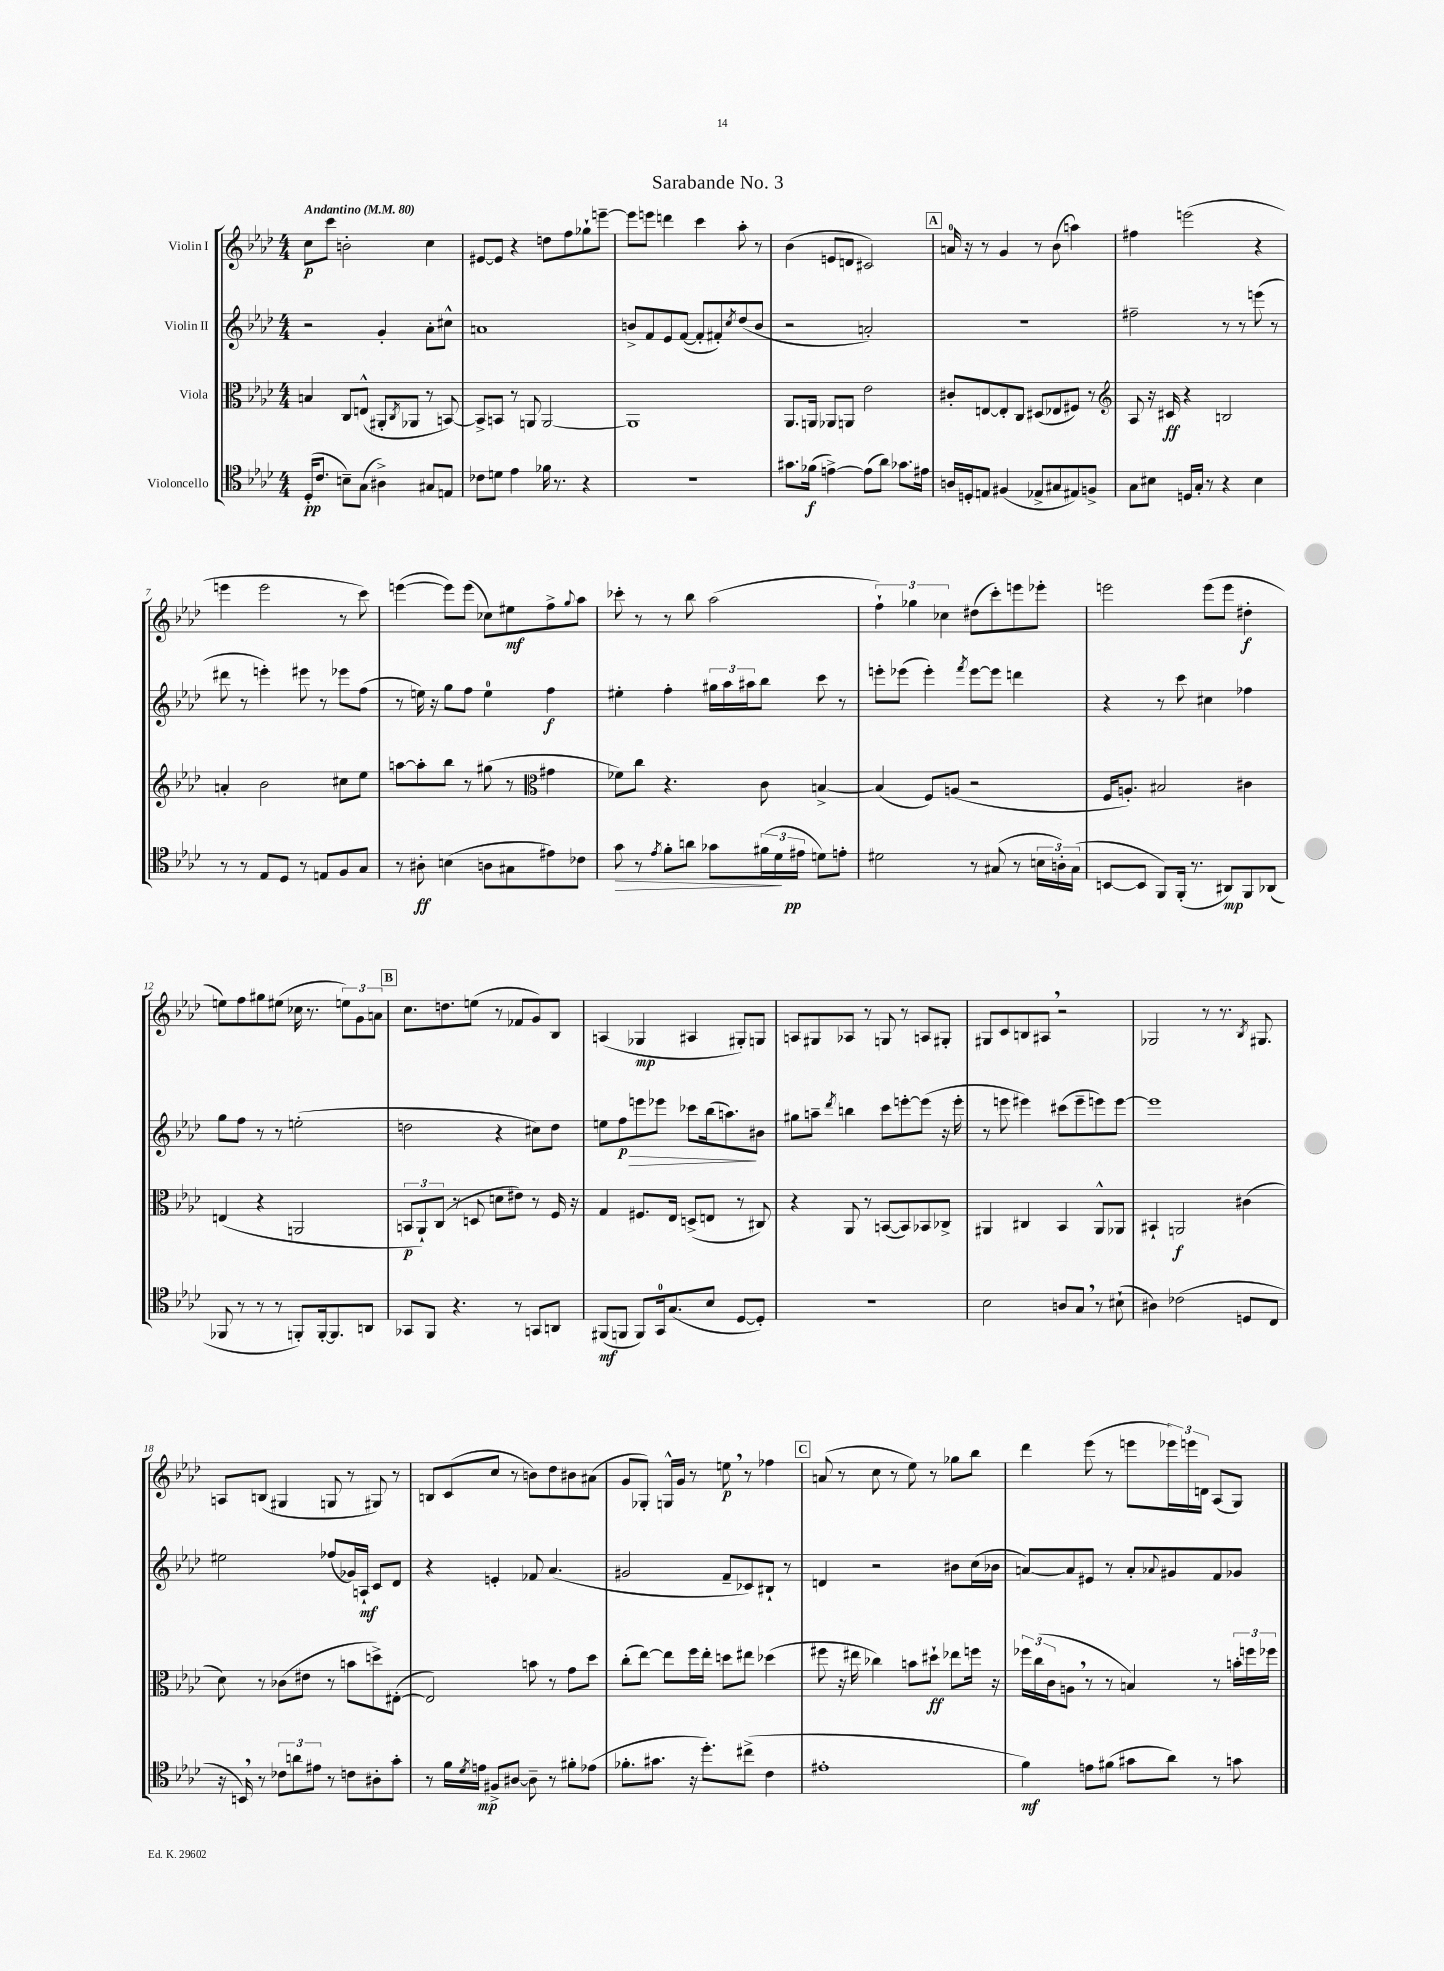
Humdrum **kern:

**kern	**dynam	**kern	**dynam	**kern	**dynam	**kern	**dynam
*part4	*part4	*part3	*part3	*part2	*part2	*part1	*part1
*staff4	*staff4	*staff3	*staff3	*staff2	*staff2	*staff1	*staff1
*I"Violoncello	*	*I"Viola	*	*I"Violin II	*	*I"Violin I	*
*clefC4	*	*clefC3	*	*clefG2	*	*clefG2	*
*k[b-e-a-d-]	*	*k[b-e-a-d-]	*	*k[b-e-a-d-]	*	*k[b-e-a-d-]	*
*M4/4	*	*M4/4	*	*M4/4	*	*M4/4	*
*MM80	*	*MM80	*	*MM80	*	*MM80	*
=1	=1	=1	=1	=1	=1	=1	=1
!	!	!	!	!	!	!LO:TX:a:B:t=Andantino	!
(16D-'/KL	pp	4Bn/	.	2r	.	8cc\L	p
8.c/J	.	.	.	.	.	.	.
.	.	.	.	.	.	8ccc\J	.
8Bn~\L)	.	8C/L	.	.	.	2bn'\	.
(8G\J	.	(8En^^/J	.	.	.	.	.
4A#X^\)	.	8AA#X'/L	.	4g'/	.	.	.
.	.	8qC/	.	.	.	.	.
.	.	8AA-X/J	.	.	.	.	.
8G#X/L	.	8r	.	8a-'\L	.	4cc\	.
8En/J	.	[8BBn/)	.	8cc#X^^\J	.	.	.
=2	=2	=2	=2	=2	=2	=2	=2
8c-X\L	.	8BB^/L]	.	1an	.	[8e#X/L	.
8dn\J	.	8BBn/J	.	.	.	8e#/J]	.
4e-\	.	8r	.	.	.	4r	.
.	.	8AAn/	.	.	.	.	.
16f-X\	.	[2AA/	.	.	.	8ddn\L	.
8.r	.	.	.	.	.	.	.
.	.	.	.	.	.	8ff\	.
4r	.	.	.	.	.	8gg-X`\	.
.	.	.	.	.	.	[8eeen~\J	.
=3	=3	=3	=3	=3	=3	=3	=3
1r	.	1AA]	.	8bn^/L	.	8eee\L]	.
.	.	.	.	8f/	.	8eeen\J	.
.	.	.	.	8e-/	.	4dddn\	.
.	.	.	.	([8f/J	.	.	.
.	.	.	.	8f'/L]	.	4ccc\	.
.	.	.	.	8f#X'/)	.	.	.
.	.	.	.	8qcc/	.	.	.
.	.	.	.	(8dd-/	.	8aa-'\	.
.	.	.	.	8b/J	.	8r	.
=4	=4	=4	=4	=4	=4	=4	=4
8.g#X\L	.	8.AA-/L	.	2r	.	(4b-\	.
(16f-X\Jk	f	16AAn/Jk	.	.	.	.	.
[4en^\)	.	8AA-X/L	.	.	.	8en/L	.
.	.	8AAn/J	.	.	.	8dn/J	.
(8e\L]	.	2e-\	.	2an'/)	.	2c#X/)	.
8a-\J)	.	.	.	.	.	.	.
8.g-X\L	.	.	.	.	.	.	.
16e#X\Jk	.	.	.	.	.	.	.
!!LO:REH:place=s1:t=A
=5	=5	=5	=5	=5	=5	=5	=5
16An/LL	.	8c#X'/L	.	1r	.	16an/	.
16Dn'/J	.	.	.	.	.	16r	.
8En/J	.	[8En/	.	.	.	8r	.
(4F#X/	.	8E'/]	.	.	.	4g/	.
.	.	8C/J	.	.	.	.	.
8E-X^/L	.	(8D#X/L	.	.	.	8r	.
8G#X/	.	8E-X/	.	.	.	(8b-\	.
8E#X/)	.	8F#X/J)	.	.	.	4aan\)	.
8Fn^/J	.	8r	.	.	.	.	.
=6	=6	=6	=6	=6	=6	=6	=6
*	*	*clefG2	*	*	*	*	*
8G\L	.	8A-/	.	2ff#X~\	.	4ff#X\	.
8B#X\J	.	16r	.	.	.	.	.
.	.	16c#X/	ff	.	.	.	.
16Dn/LL	.	4r	.	.	.	(2eeen\	.
16G'/JJ	.	.	.	.	.	.	.
8r	.	.	.	.	.	.	.
4r	.	2Bn/	.	8r	.	.	.
.	.	.	.	8r	.	.	.
4B#\	.	.	.	(8eeen\	.	4r	.
.	.	.	.	8r	.	.	.
!!LO:LB:g=z
=7	=7	=7	=7	=7	=7	=7	=7
8r	.	4an'/	.	8ddd#X\	.	4eeen\	.
8r	.	.	.	8r	.	.	.
8E-/L	.	2b-\	.	4eeen'\)	.	2eee\	.
8D-/J	.	.	.	.	.	.	.
8r	.	.	.	8eee#X\	.	.	.
8En/L	.	.	.	8r	.	.	.
8F/	.	8cc#X\L	.	8eee-X\L	.	8r	.
8G/J	.	8ee-\J	.	(8ff\J	.	8ccc\)	.
=8	=8	=8	=8	=8	=8	=8	=8
8r	.	[8aan\L	.	8r	.	([4eeen\	.
8A#X'\	ff	8aa'\]	.	16een\)	.	.	.
.	.	.	.	16r	.	.	.
(4Bn\	.	8bb-\J	.	8gg\L	.	8eee\L])	.
.	.	8r	.	8ff\J	.	(8eee\J	.
8An\L	.	(8gg#X\	.	4ee\	.	8cc-X\L)	.
8G#X\	.	8r	.	.	.	8ee#X\	mf
*	*	*clefC3	*	*	*	*	*
8e#X\)	.	4g#X\	.	4ff\	f	8ff^\	.
.	.	.	.	.	.	8qqgg/	.
8c-X\J	.	.	.	.	.	8aa-\J	.
=9	=9	=9	=9	=9	=9	=9	=9
!	!LO:HP:b	!	!	!	!	!	!
8g\	>	8f-X\L)	.	4ee#X'\	.	8ccc-X'\	.
8r	.	8cc\J	.	.	.	8r	.
8qe-/	.	.	.	.	.	.	.
8f'\L	.	4.r	.	4ff'\	.	8r	.
8an\J	.	.	.	.	.	8bb-\	.
8g-X\L	.	.	.	24gg#X\LL	.	(2aa-\	.
.	.	.	.	24aa-\	.	.	.
.	.	.	.	24aa#X\J	.	.	.
(24f#X\L	.	8c\	.	8bb-\J	.	.	.
24d-\	.	.	.	.	.	.	.
24e#X\JJ	] pp	.	.	.	.	.	.
8dn\L)	.	[4Bn^/	.	8ccc\	.	.	.
8en'\J	.	.	.	8r	.	.	.
=10	=10	=10	=10	=10	=10	=10	=10
2d#X\	.	(4B/]	.	8eeen'\L	.	6ff`\)	.
.	.	.	.	(8eee-X\J	.	.	.
.	.	.	.	.	.	6gg-X\	.
.	.	8F/L)	.	4eee-'\)	.	.	.
.	.	.	.	.	.	6cc-X\	.
.	.	(8An/J	.	.	.	.	.
.	.	.	.	8qfff/	.	.	.
8r	.	2r	.	[8eee-\L	.	(8dd#X\L	.
(8G#X/	.	.	.	8eee-\J]	.	8ccc'\)	.
8r	.	.	.	4dddn\	.	8eeen\	.
24Bn\LL	.	.	.	.	.	8eee-X'\J	.
24An'\)	.	.	.	.	.	.	.
(24G#\JJ	.	.	.	.	.	.	.
=11	=11	=11	=11	=11	=11	=11	=11
[8BBn/L	.	16F/KL	.	4r	.	2eeen\	.
.	.	8.An'/J)	.	.	.	.	.
8BB/J]	.	.	.	.	.	.	.
8FF/L)	.	2B#X/	.	8r	.	.	.
(16FF'/Jk	.	.	.	8ccc\	.	.	.
8.r	.	.	.	.	.	.	.
.	.	.	.	4cc#X\	.	(8eee\L	.
8AA#X/L)	mp	.	.	.	.	8eee\J	.
8FF/	.	4c#X\	.	4ff-X\	.	4dd#X'\	f
(8AA-X/J	.	.	.	.	.	.	.
!!LO:LB:g=z
=12	=12	=12	=12	=12	=12	=12	=12
8FF-X/	.	(4En/	.	8gg\L	.	8een\L)	.
8r	.	.	.	8ff\J	.	8ff\	.
8r	.	4r	.	8r	.	8gg#X\	.
8r	.	.	.	8r	.	(8ee#X\J	.
8FFn'/L)	.	2AAn/	.	(2een'\	.	16cc-X\	.
.	.	.	.	.	.	8.r	.
[16FF'/k	.	.	.	.	.	.	.
8.FF/]	.	.	.	.	.	.	.
.	.	.	.	.	.	12een\L)	.
.	.	.	.	.	.	12g\	.
8AAn/J	.	.	.	.	.	.	.
.	.	.	.	.	.	12an\J	.
!!LO:REH:place=s1:t=B
=13	=13	=13	=13	=13	=13	=13	=13
8GG-X/L	.	12BBn/L	p	2ddn\	.	8.cc\L	.
.	.	12AA-`/)	.	.	.	.	.
8FF/J	.	.	.	.	.	.	.
.	.	(12C/J	.	.	.	.	.
.	.	.	.	.	.	8.ddn\	.
4.r	.	8r	.	.	.	.	.
.	.	8Dn/	.	.	.	(8een\J	.
.	.	8dn\L	.	4r	.	8r	.
8r	.	8e#X\J)	.	.	.	8f-X/L	.
8GGn/L	.	8r	.	8cc#X\L)	.	8g/)	.
8AAn/J	.	16F/	.	8dd\J	.	8B-/J	.
.	.	16r	.	.	.	.	.
=14	=14	=14	=14	=14	=14	=14	=14
(8FF#X/L	mf	4G/	.	8een\L	.	(4An/	.
!	!	!	!	!	!LO:HP:b	!	!
8FFn/J	.	.	.	8ff\	> p	.	.
8FF/L)	.	8.F#X/L	.	8eeen\	.	4G-X/	mp
16GG/k	.	.	.	8eee-X\J	.	.	.
(8.G/	.	16E-/Jk	.	.	.	.	.
.	.	(8Dn^/L	.	8ccc-X\L	.	4A#X/	.
8B-/J	.	8En/J	.	(16bb-\k	.	.	.
.	.	.	.	8.aan\)	.	.	.
[8D-/L	.	8r	.	.	.	8G#X'/L)	.
8D-'/J])	.	8C#X/)	.	8b#X\J	]	8Gn/J	.
=15	=15	=15	=15	=15	=15	=15	=15
1r	.	4r	.	8gg#X\L	.	8An/L	.
.	.	.	.	8aan~\J	.	8G#X/	.
.	.	.	.	8qddd-/	.	.	.
.	.	8AA-/	.	4bbn\	.	8A-X/J	.
.	.	8r	.	.	.	8r	.
.	.	([8BBn/L	.	8ccc\L	.	8Gn/	.
.	.	8BB/])	.	[8eeen'\	.	8r	.
.	.	8BB-X/	.	(8eee\J]	.	8An/L	.
.	.	8C-X^/J	.	16r	.	8G#X'/J	.
.	.	.	.	16eee'\	.	.	.
=16	=16	=16	=16	=16	=16	=16	=16
2B-\	.	4AA#X/	.	8r	.	8G#X/L	.
.	.	.	.	8eeen\	.	8c/	.
.	.	4C#X/	.	4eee#X\)	.	8Bn/	.
.	.	.	.	.	.	8A#X,/J	.
8An/L	.	4BB-/	.	(8ccc#X\L	.	2r	.
8G,/J	.	.	.	8eee#~\	.	.	.
8r	.	8AA#^^/L	.	8eeen\)	.	.	.
(8B#X`\	.	8AA-X/J	.	[8eee\J	.	.	.
=17	=17	=17	=17	=17	=17	=17	=17
4A#X\)	.	4BB#X`/	.	1eee]	.	2G-X/	.
(2c-X\	.	2AAn/	f	.	.	.	.
.	.	.	.	.	.	8r	.
.	.	.	.	.	.	8.r	.
8Dn/L	.	(4c#X\	.	.	.	.	.
.	.	.	.	.	.	8qB-/	.
.	.	.	.	.	.	8.G#X/	.
8C/J	.	.	.	.	.	.	.
!!LO:LB:g=z
=18	=18	=18	=18	=18	=18	=18	=18
16r	.	8d-\)	.	2ee#X\	.	8An/L	.
16BBn,/)	.	.	.	.	.	.	.
8r	.	8r	.	.	.	(8Bn/J	.
12c-X\L	.	(8c-X\L	.	.	.	4G#X/	.
12an\	.	.	.	.	.	.	.
.	.	8e#X\J	.	.	.	.	.
12e#X\J	.	.	.	.	.	.	.
8r	.	8r	.	(8ff-X/L	.	8Gn/	.
8cn\L	.	8bn\L	.	16g-X/L)	.	8r	.
.	.	.	.	16An`/JJ	mf	.	.
8A#X'\	.	8ddn^\)	.	8c/L	.	8G#X/)	.
8g'\J	.	([8E#X'\J	.	8d-/J	.	8r	.
=19	=19	=19	=19	=19	=19	=19	=19
8r	.	2E#/])	.	4r	.	8Bn/L	.
16f\LL	.	.	.	.	.	(8c/	.
8qd-/	.	.	.	.	.	.	.
16en\JJ	mp	.	.	.	.	.	.
8F#X^/L	.	.	.	4en'/	.	8cc/J	.
[8A#X/J	.	.	.	.	.	8r	.
8A#~\]	.	8bn\	.	8f-X/	.	8bn\L)	.
8r	.	8r	.	(4.a-/	.	8dd-\	.
8f#X'\L	.	8g\L	.	.	.	8b#X\	.
(8e-X\J	.	8dd-\J	.	.	.	(8a#X\J	.
=20	=20	=20	=20	=20	=20	=20	=20
8.f-X'\L	.	(8cc'\L	.	2g#X/	.	8g/L	.
.	.	[8ee-\J)	.	.	.	8G-X'/J)	.
8.g#X\J	.	.	.	.	.	.	.
.	.	8ee-\L]	.	.	.	16Gn^^/LL	.
.	.	.	.	.	.	16g/JJ	.
16r	.	16ff\L	.	.	.	8r	.
8.dd-'\L)	.	16ee-'\JJ	.	.	.	.	.
.	.	8ddn\L	.	8f~/L	.	8een,\	p
(8cc#X^\J	.	8ee#X\J	.	8c-X/)	.	8r	.
4c\	.	(4dd-X\	.	8B#X`/J	.	4ff-X\	.
.	.	.	.	8r	.	.	.
!!LO:REH:place=s1:t=C
=21	=21	=21	=21	=21	=21	=21	=21
1e#X'	.	8ff#X\	.	4dn/	.	(8an/	.
.	.	16r	.	.	.	8r	.
.	.	16ee#X\	.	.	.	.	.
.	.	4cc-X\)	.	2r	.	8cc\	.
.	.	.	.	.	.	8r	.
.	.	8bn\L	.	.	.	8ee-\)	.
.	.	8dd#X`\J	ff	.	.	8r	.
.	.	8ee-X\L	.	8b#X\L	.	8gg-X\L	.
.	.	16ffn\Jk	.	(16cc\L	.	8bb-\J	.
.	.	16r	.	16b-X\JJ	.	.	.
=22	=22	=22	=22	=22	=22	=22	=22
4f\)	mf	24ff-X\LL	.	[8an/L)	.	4ddd-\	.
.	.	(24cc\	.	.	.	.	.
.	.	24c\J	.	.	.	.	.
.	.	8An,\J	.	8a/]	.	.	.
8en\L	.	8r	.	8e#X/J	.	(8eee-\	.
(8f#X\J	.	8r	.	8r	.	8r	.
8g#X\L	.	4Bn/)	.	8a'/L	.	8eeen\L	.
.	.	.	.	8qqa-X/	.	.	.
8a-\J)	.	.	.	8g#X/	.	24eee-X\L)	.
.	.	.	.	.	.	24eeen\	.
.	.	.	.	.	.	24dn\JJ	.
8r	.	8r	.	8f/	.	(8A-/L	.
8gn\	.	24bn'\LL	.	8g-X/J	.	8G/J)	.
.	.	24ffn\	.	.	.	.	.
.	.	24ff-X\JJ	.	.	.	.	.
==	==	==	==	==	==	==	==
*-	*-	*-	*-	*-	*-	*-	*-
